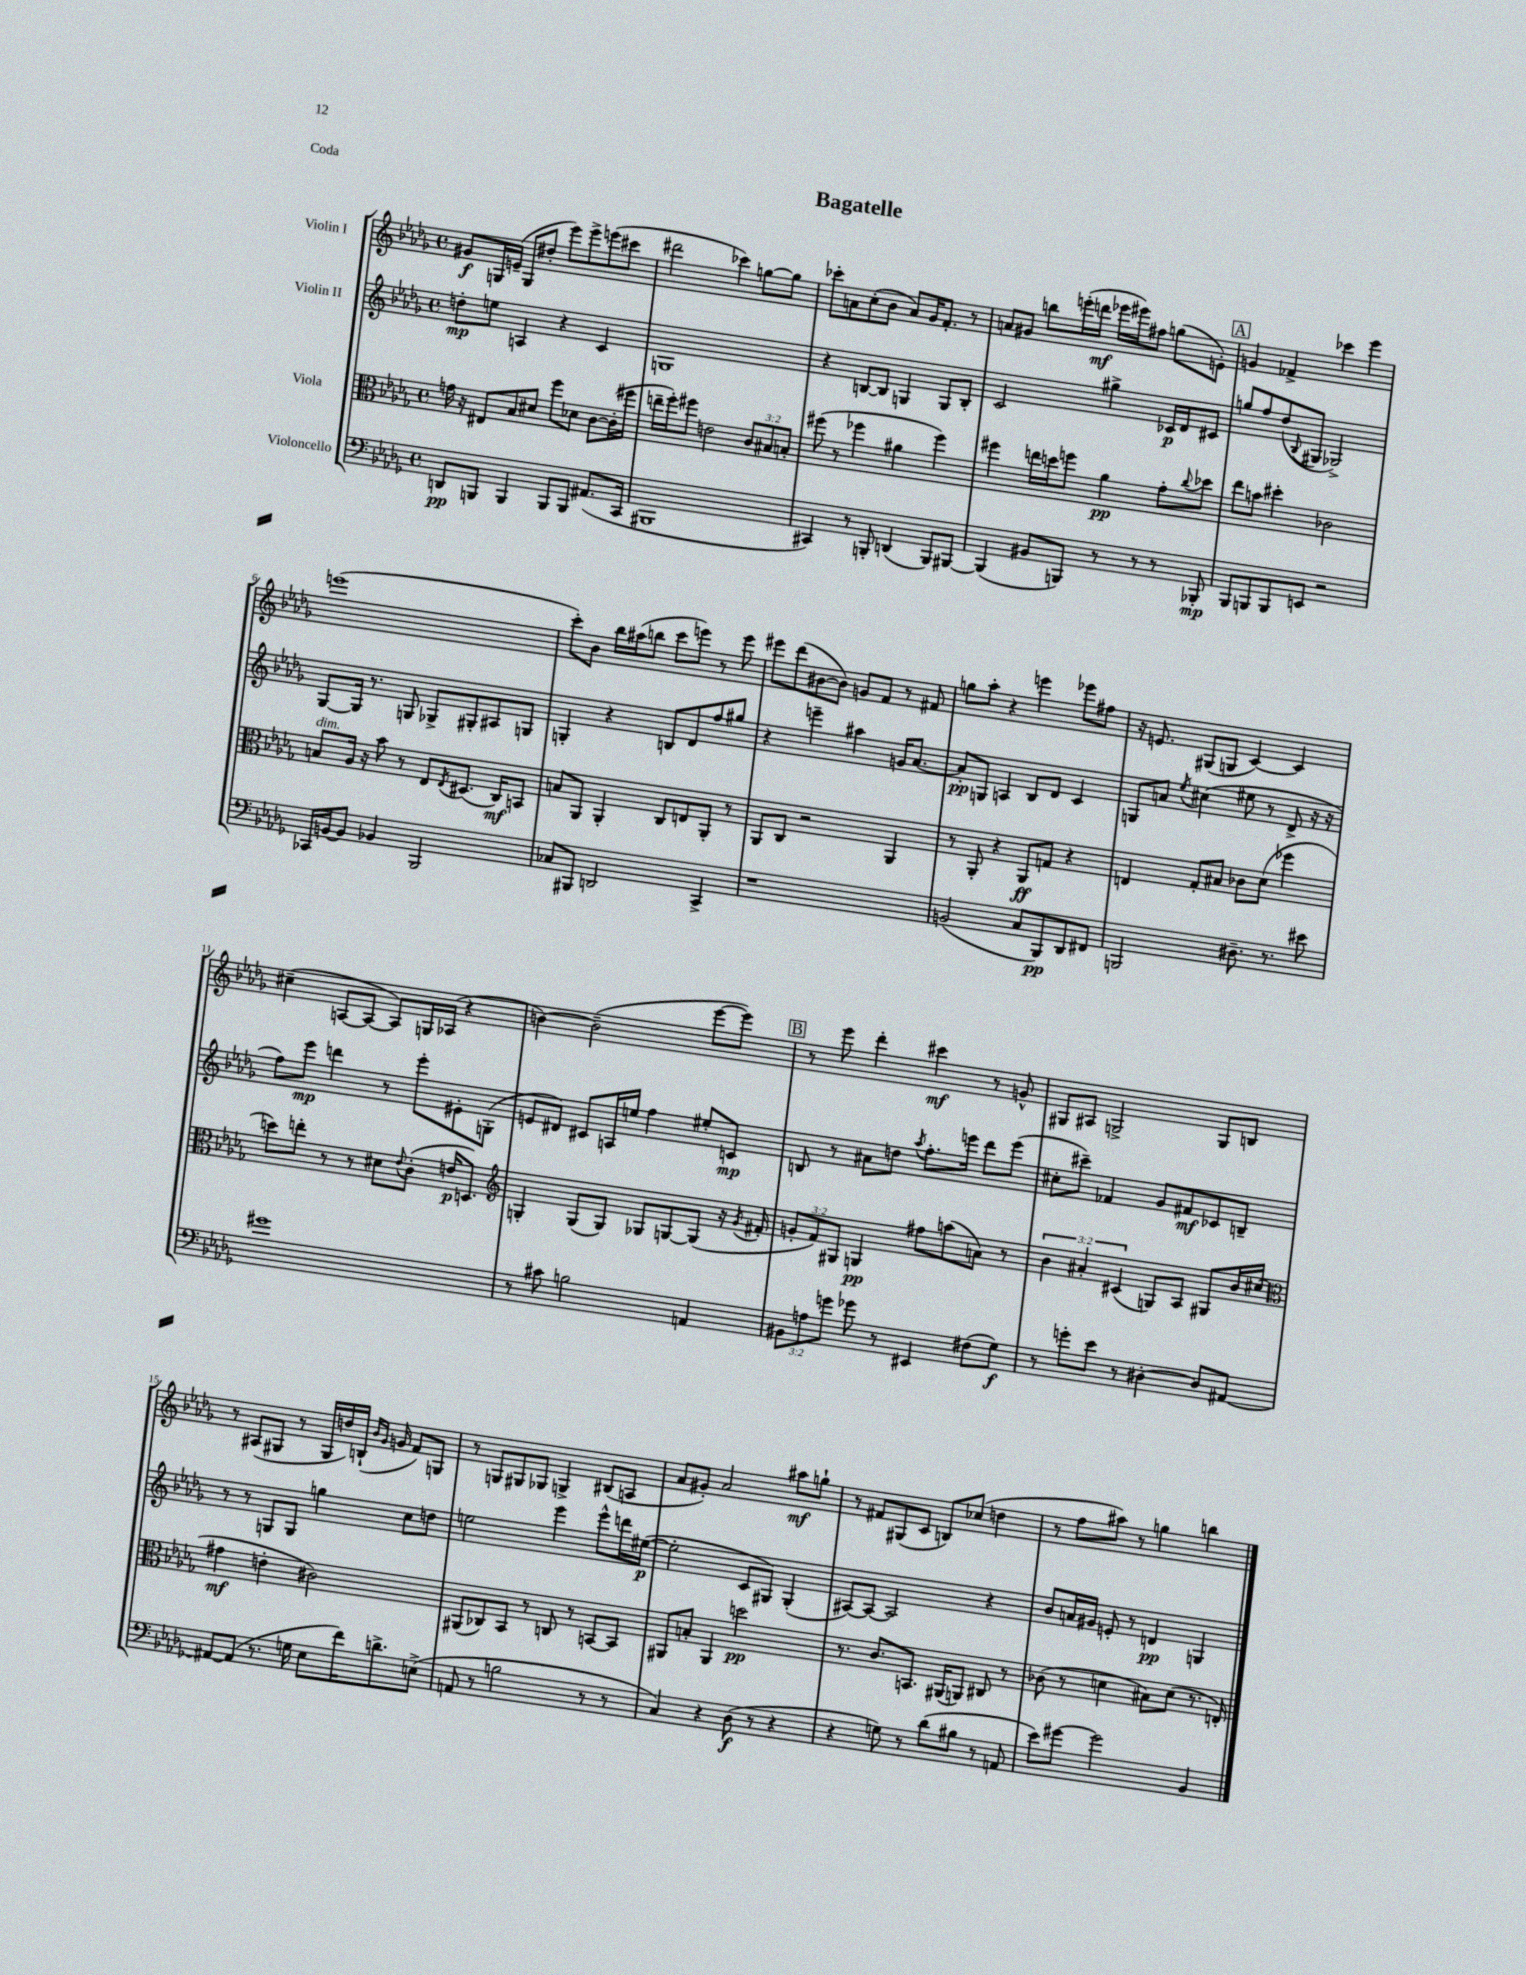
\header { title = "Bagatelle" piece = "Coda" }
<<
\new StaffGroup <<
\new Staff = "s0" \with { instrumentName = "Violin I" } {
    \clef treble \key des \major \defaultTimeSignature \time 4/4
    gis'8\f g16 e'16--( g8 dis''8-. ees'''8) ees'''8-> e'''8( cis'''8 |
    dis'''2 ces'''4) g''8~ g''8 |
    ces'''8-. a'8 c''8-.( bes'8 a'8) ges'16 f'8.-. r8 |
    a'8 gis'8 b''8 e'''16-.( d'''16\mf ees'''16 eis'''16) fis''8 g''8( e'8-.) |
    \mark \markup { \box "A" } g'4 fes'4-> ces'''4 ees'''4 |
    e'''1( |
    c'''8-.) bes'8 bes''16 ais''16( b''8 c'''8 e'''8) r8 e'''8 |
    eis'''8 des'''8( bis'8~ bis'8) g'8 f'8 r8 fis'8 |
    g''8 aes''8-. r4 e'''4 ees'''8 fis''8 |
    r16 e'8. gis8( g8 c'4~) c'4 |
    cis''4--( a8~ a8~ a8) g16 aes16( r4 |
    b'4~) b'2--( ees'''8~ ees'''8) |
    \mark \markup { \box "B" } r8 ees'''8 des'''4-. cis'''4\mf r8 g'8-^ |
    gis8 ais8 g2-> g8 b8 |
    r8 ais8( gis8 r8 gis16 d''16) b16-!( \grace { bes'16 ges'16 } g'16 f'8) g8 |
    r8 g8 gis8 ges8 g4-> bis8( a8 |
    aes'8 gis'8-.) aes'2 ais''8\mf g''8-! |
    r8 fis'8 gis8( c'8 b8) ces''8( d''4 |
    r8 f''8 ais''8) r8 g''4 b''4 \bar "|." |
}
\new Staff = "s1" \with { instrumentName = "Violin II" } {
    \clef treble \key des \major \defaultTimeSignature \time 4/4
    d''8-.\mp e''8 a4 r4 c'4 |
    g1 |
    r4 b8~ b8 g4 g8 b8-. |
    c'2 gis''4-> ces'16\p des'16 cis'8 |
    \mark \markup { \box "A" } g''8 f''8 des''8( \appoggiatura { bes8 } gis8 ges2->) |
    ges8~ ges16 r8. g8 ges8-> gis8-. ais8 g8 |
    g4-. r4 b8 des'8 f''8 gis''8 |
    r4 e'''4-- ais''4 g'16 aes'8.~ |
    aes'8-.\pp g8 a4 bes8 des'8 c'4 |
    g8 a'8 \acciaccatura { ees''8 } cis''4( eis''8 r8 des'8-> r16 r16 |
    f''8) ees'''8\mp d'''4 r8 ees'''8-. eis'8-. g8-.( |
    e'8 dis'8) cis'8 a16 e''16 f''4 eis''8-. c'8\mp |
    \mark \markup { \box "B" } b8 r8 ais'8 d''8 \acciaccatura { aes''8 } f''8.-. e'''16 des'''8 e'''8( |
    cis''8-. cis'''8--) fes'4 ges'8 fis'8\mf ces'8 b8-- |
    r8 r8 g8 g8 g''4 c''8 d''8 |
    e''2 ees'''4 ees'''8-^ d'''16 eis''16~\p( |
    eis''2-. c'8 gis8) gis4-.( |
    ais8~) ais8~ ais2 r4 |
    bes'8 a'16 gis'16 e'8-. r8 d'4\pp g4 \bar "|." |
}
\new Staff = "s2" \with { instrumentName = "Viola" } {
    \clef alto \key des \major \defaultTimeSignature \time 4/4 \override Staff.TupletNumber.text = #tuplet-number::calc-fraction-text
    g'16 r16 eis8 bes8 dis'8 f''8 des'8 c'8~ c'16-.( fis''16 |
    e''16-- f''16-.) fis''8 e'2 \tuplet 3/2 { c'8 bis8 b8-. } |
    fis''8( r8 fes''4 ais'4 fes''4) |
    fis''4 e''16 d''16 f''8 aes'4\pp ges'8-. \appoggiatura { c''8 } des''8 |
    \mark \markup { \box "A" } ees''8 b'8 dis''4-. ces'2 |
    b8^\markup { \italic "dim." } aes16 r16 bes'8 r8 ees8 \acciaccatura { ees8 } dis8.( c16\mf) b,8 |
    b8 aes,8 aes,4-. c8 e8 aes,8-. r8 |
    aes,8 c8 r2 aes,4 |
    r8 aes,8-. r4 aes,8\ff g8 r4 |
    e4 ges8-. bis8 ces'8 des'8( fes''4 |
    d''8) e''8-. r8 r8 dis'8 \appoggiatura { ees'8 } c'8-.( e'16\p d8.) |
    \clef treble g4-. g8( g8) ges8 g8~ g8( r16 \acciaccatura { ges'8 } fis'16-. |
    \mark \markup { \box "B" } \tuplet 3/2 { g'8-. f'8) gis8 } g4\pp fis''8 a''8( a'8) r8 |
    \tuplet 3/2 { bes'4 ais'4-. cis'4( } g8) aes8 gis8 bes'16 cis''16( |
    \clef alto gis'4\mf e'4-. cis'2) |
    ais,8( ces8) bes,8 r8 c8 r8 b,8~ b,8 |
    ais,8 b8-. ais,4 d''2\pp |
    r8. c'8. b,8. ais,16( a,8) cis8 r8 |
    ces'8( r8 d'4 bis8) d'8( r8. e16-.) \bar "|." |
}
\new Staff = "s3" \with { instrumentName = "Violoncello" } {
    \clef bass \key des \major \defaultTimeSignature \time 4/4 \override Staff.TupletNumber.text = #tuplet-number::calc-fraction-text
    d,8\pp b,,8 b,,4 b,,8 b,,8 ais,8.( c,16 |
    bis,,1 |
    cis,4) r8 b,,8-. d,4( b,,8) bis,,8~ |
    bis,,4( bis,8 b,,8) r8 r8 r8 bes,,8-.\mp |
    \mark \markup { \box "A" } bes,,8 b,,8 b,,8 e,8 r2 |
    ces,16 b,16~ b,8 bes,4 bes,,2 |
    ces8 bis,,8 d,2 c,4-> |
    r1 |
    b,2( c8 bes,,8\pp) des,8 fis,8 |
    b,,2 dis8.-- r8. eis'8 |
    gis'1 |
    r8 cis'8 b2 a,4 |
    \mark \markup { \box "B" } \tuplet 3/2 { bis,8 a8 g'8 } ges'8 r8 eis,4 fis8( ges8\f) |
    r8 g'8-. ees'8 r8 dis4~-. dis8 ais,8~ |
    ais,8~ ais,8( r8. g16 ees8 f'16) d'8.-> e8->( |
    a,8 r8 b2 r8 r8 |
    c4) r4 des8\f( r8 r4 |
    r4 g8) r8 des'8( bis8 r8 a,8 |
    ees'8) gis'8~ gis'2 bes,4 \bar "|." |
}
>>
>>
